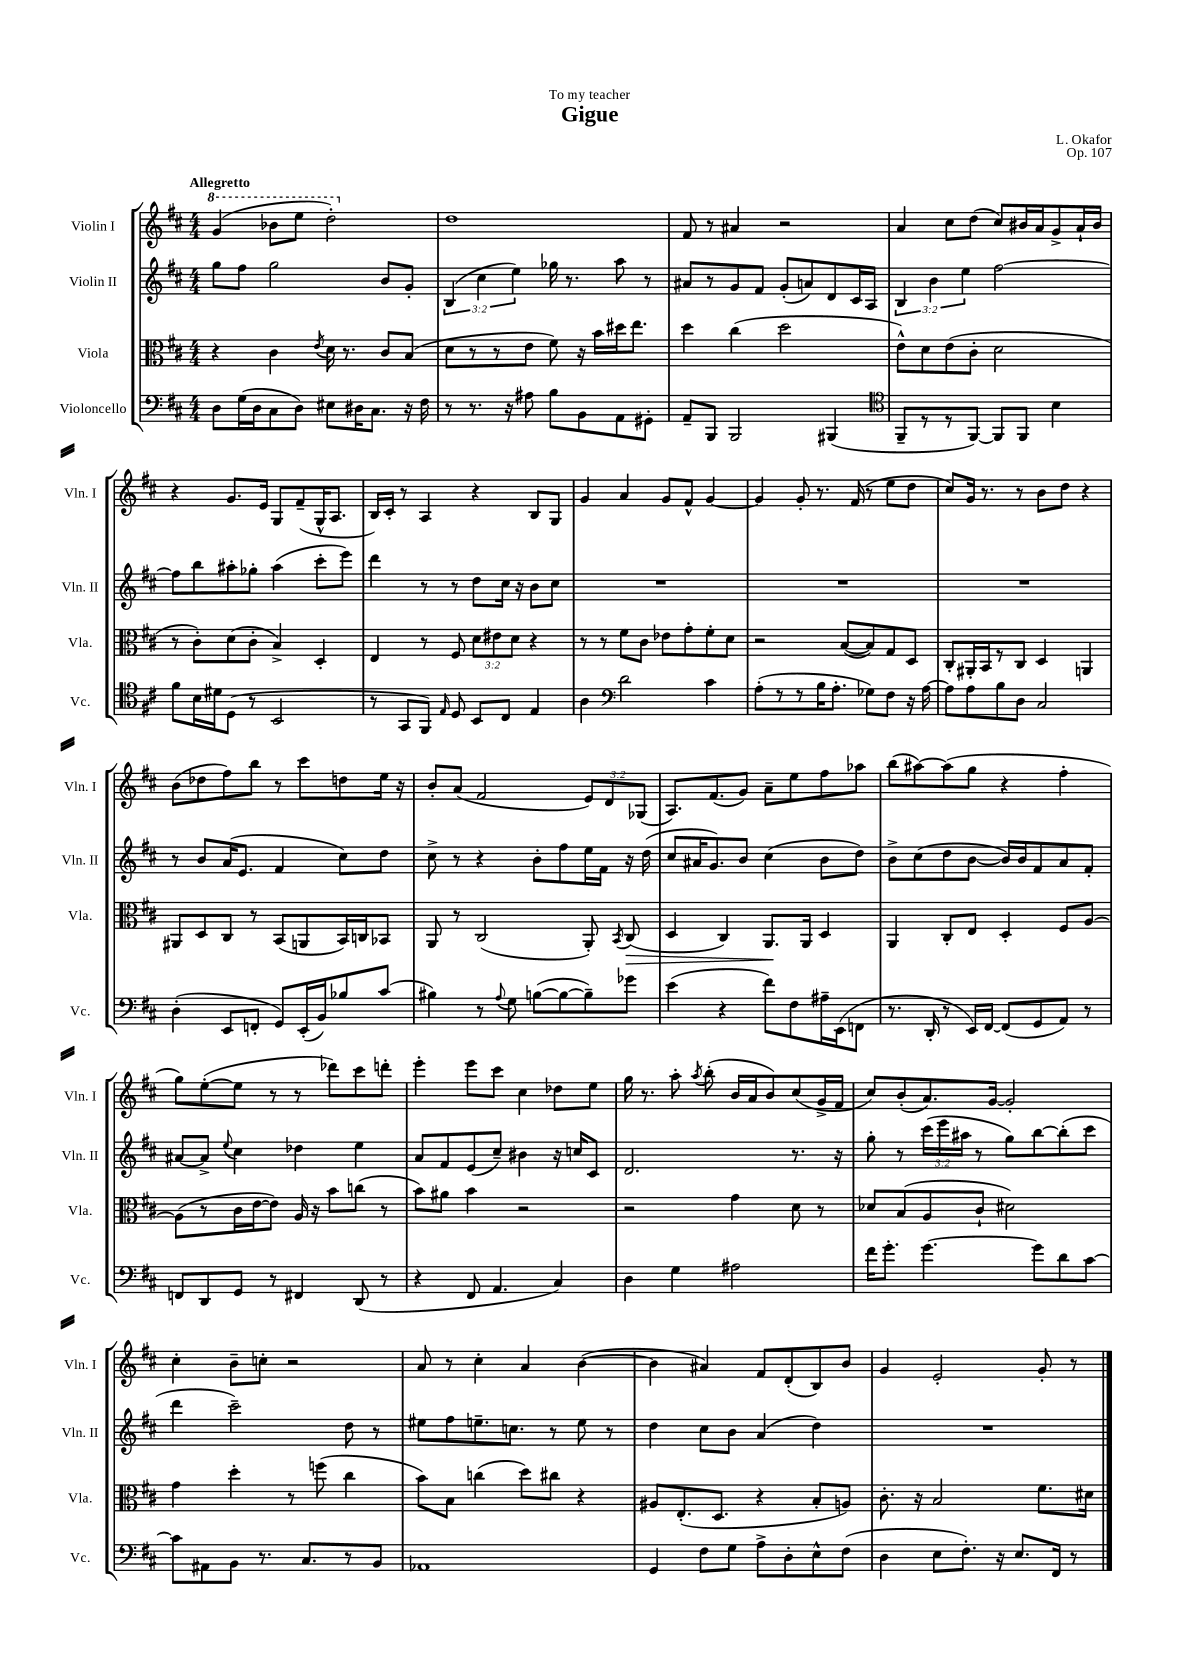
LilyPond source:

\header { title = "Gigue" composer = "L. Okafor" dedication = "To my teacher" opus = "Op. 107" }
<<
\new StaffGroup <<
\new Staff = "s0" \with { instrumentName = "Violin I" shortInstrumentName = "Vln. I" } {
    \clef treble \key d \major \numericTimeSignature \time 4/4 \override Staff.TupletNumber.text = #tuplet-number::calc-fraction-text \tempo "Allegretto"
    \autoBeamOff \ottava #1 g''4( bes''8[ e'''8] d'''2-.) \ottava #0 |
    d''1 |
    fis'8 r8 ais'4 r2 |
    a'4 cis''8[ d''8]( cis''8[) bis'16 a'16 g'8-> a'16-! bis'16] |
    r4 g'8.[ e'16] g8[ fis'8--( g16-^ a8.] |
    b16[) cis'16]-. r8 a4 r4 b8[ g8] |
    g'4 a'4 g'8[ fis'8]-^ g'4~ |
    g'4 g'8-. r8. fis'16( r8 e''8[ d''8] |
    cis''8[) g'16] r8. r8 b'8[ d''8] r4 |
    b'8[( des''8 fis''8) b''8] r8 cis'''8[ d''8 e''16] r16 |
    b'8[-. a'8]( fis'2 \tuplet 3/2 { e'8[) d'8 ges8]( } |
    a8.[) fis'8.( g'8]) a'8[-- e''8 fis''8 aes''8] |
    b''8[( ais''8~) ais''8( g''8] r4 fis''4-. |
    g''8[) e''8~-.( e''8] r8 r8 des'''8[) cis'''8 d'''8]-. |
    e'''4-. e'''8[ cis'''8] cis''4 des''8[ e''8] |
    g''16 r8. a''8-. \acciaccatura { a''8 } b''8-.( b'16[ a'16 b'8) cis''8( g'16-> fis'16] |
    cis''8[) b'8-.( a'8.) g'16]~ g'2-. |
    cis''4-. b'8[-- c''8]-. r2 |
    a'8 r8 cis''4-. a'4 b'4~( |
    b'4 ais'4) fis'8[ d'8-.( b8) b'8] |
    g'4 e'2-. g'8-. r8 \bar "|." |
}
\new Staff = "s1" \with { instrumentName = "Violin II" shortInstrumentName = "Vln. II" } {
    \clef treble \key d \major \numericTimeSignature \time 4/4 \override Staff.TupletNumber.text = #tuplet-number::calc-fraction-text
    \autoBeamOff g''8[ fis''8] g''2 b'8[ g'8]-. |
    \tuplet 3/2 { b4( cis''4 e''4) } ges''16 r8. a''8 r8 |
    ais'8[ r8 g'8 fis'8] g'8[-.( a'8) d'8 cis'16 a16] |
    \tuplet 3/2 { b4 b'4 e''4 } fis''2~ |
    fis''8[ b''8 ais''8-. ges''8]-. ais''4( cis'''8[-. e'''8]) |
    d'''4 r8 r8 d''8[ cis''16] r16 b'8[ cis''8] |
    R1 |
    R1 |
    R1 |
    r8 b'8[ a'16( e'8.] fis'4 cis''8[) d''8] |
    cis''8-> r8 r4 b'8[-. fis''8 e''16 fis'16] r16 d''16( |
    cis''8[ ais'16 g'8.) b'8] cis''4( b'8[ d''8]) |
    b'8[-> cis''8( d''8 b'8]~ b'16[) b'16 fis'8 a'8 fis'8]-. |
    ais'8[~ ais'8]-> \appoggiatura { e''8 } cis''4 des''4 e''4 |
    a'8[ fis'8 e'8( cis''8]--) bis'4 r16 c''16[ cis'8] |
    d'2. r8. r16 |
    g''8-. r8 \tuplet 3/2 { cis'''16[( e'''16 ais''16] } r8 g''8[) b''8~ b''8-.( cis'''8] |
    d'''4 cis'''2--) d''8 r8 |
    eis''8[ fis''8 e''8.-- c''8.] r8 e''8 r8 |
    d''4 cis''8[ b'8] a'4( d''4) |
    R1 \bar "|." |
}
\new Staff = "s2" \with { instrumentName = "Viola" shortInstrumentName = "Vla." } {
    \clef alto \key d \major \numericTimeSignature \time 4/4 \override Staff.TupletNumber.text = #tuplet-number::calc-fraction-text
    \autoBeamOff r4 cis'4 \acciaccatura { e'8 } d'16 r8. cis'8[ b8]( |
    d'8[ r8 r8 e'8] fis'8) r16 b'16[ dis''16 e''8.] |
    d''4 cis''4( d''2 |
    e'8[-^) d'8 e'8( cis'8]-. d'2 |
    r8 cis'8[-.) d'8( cis'8]-. b4->) d4-. |
    e4 r8 fis8 \tuplet 3/2 { d'8[ eis'8 d'8] } r4 |
    r8 r8 fis'8[ cis'8] ees'8[ g'8-. fis'8-. d'8] |
    r2 b8[~( b8) g8 d8] |
    cis8[-. ais,16-. b,16 r8 cis8] d4 a,4 |
    ais,8[ d8 cis8] r8 b,8[( a,8 b,16) c16 bes,8] |
    a,8 r8 cis2( a,8-.) \acciaccatura { b,8 } cis8\>( |
    d4 cis4) a,8.[\! a,16] d4 |
    a,4 cis8[-. e8] d4-. fis8[ a8]~ |
    a8[( r8 cis'16 e'16~ e'8]) a16 r16 b'8[ c''8]( r8 |
    b'8[) ais'8] b'4 r2 |
    r2 g'4 d'8 r8 |
    des'8[ b8( a8 cis'8]-! dis'2) |
    g'4 d''4-. r8 f''8( cis''4 |
    b'8[) b8] c''4( d''8[) cis''8] r4 |
    ais8[ e8.-.( d8.] r4 b8[-. a8]) |
    cis'8.-. r16 b2 fis'8.[ dis'16] \bar "|." |
}
\new Staff = "s3" \with { instrumentName = "Violoncello" shortInstrumentName = "Vc." } {
    \clef bass \key d \major \numericTimeSignature \time 4/4
    \autoBeamOff d8[ g16( d16 cis8 d8]) eis8[ dis16 cis8.] r16 fis16 |
    r8 r8. r16 ais8 b8[ b,8 a,8 gis,8]-. |
    a,8[-- b,,8] b,,2 bis,,4( |
    \clef tenor fis,8[-- r8 r8 fis,8]~) fis,8[ fis,8] b4 |
    fis'8[ b16 dis'16 d8]( r8 b,2 |
    r8 g,8[ fis,8]) \grace { e16 } d8 b,8[ cis8] e4 |
    a4 \clef bass d'2 cis'4 |
    a8[-.( r8 r8 b16 a8.]-. ges8[) fis8] r16 a16~ |
    a8[ a8 b8 d8] cis2 |
    d4-.( e,8[ f,8]-. g,8[) e,16-.( b,16) bes8 cis'8]( |
    bis4) r8 \appoggiatura { a8 } g8 b8[~( b8~ b8--) ges'8] |
    e'4( r4 fis'8[) fis8 ais16-- e,16( f,8] |
    r8. d,16-. r8 e,16[) fis,16]~ fis,8[( g,8 a,8]) r8 |
    f,8[ d,8 g,8] r8 fis,4 d,8( r8 |
    r4 fis,8 a,4. cis4) |
    d4 g4 ais2 |
    fis'16[ g'8.]-. g'4.~ g'8[ d'8 cis'8]~ |
    cis'8[ ais,8 b,8] r8. cis8.[ r8 b,8] |
    aes,1 |
    g,4 fis8[ g8] a8[-> d8-. e8-^ fis8]( |
    d4 e8[ fis8.]-.) r16 e8.[ fis,16] r8 \bar "|." |
}
>>
>>
\layout { \context { \Score \remove "Bar_number_engraver" } }
